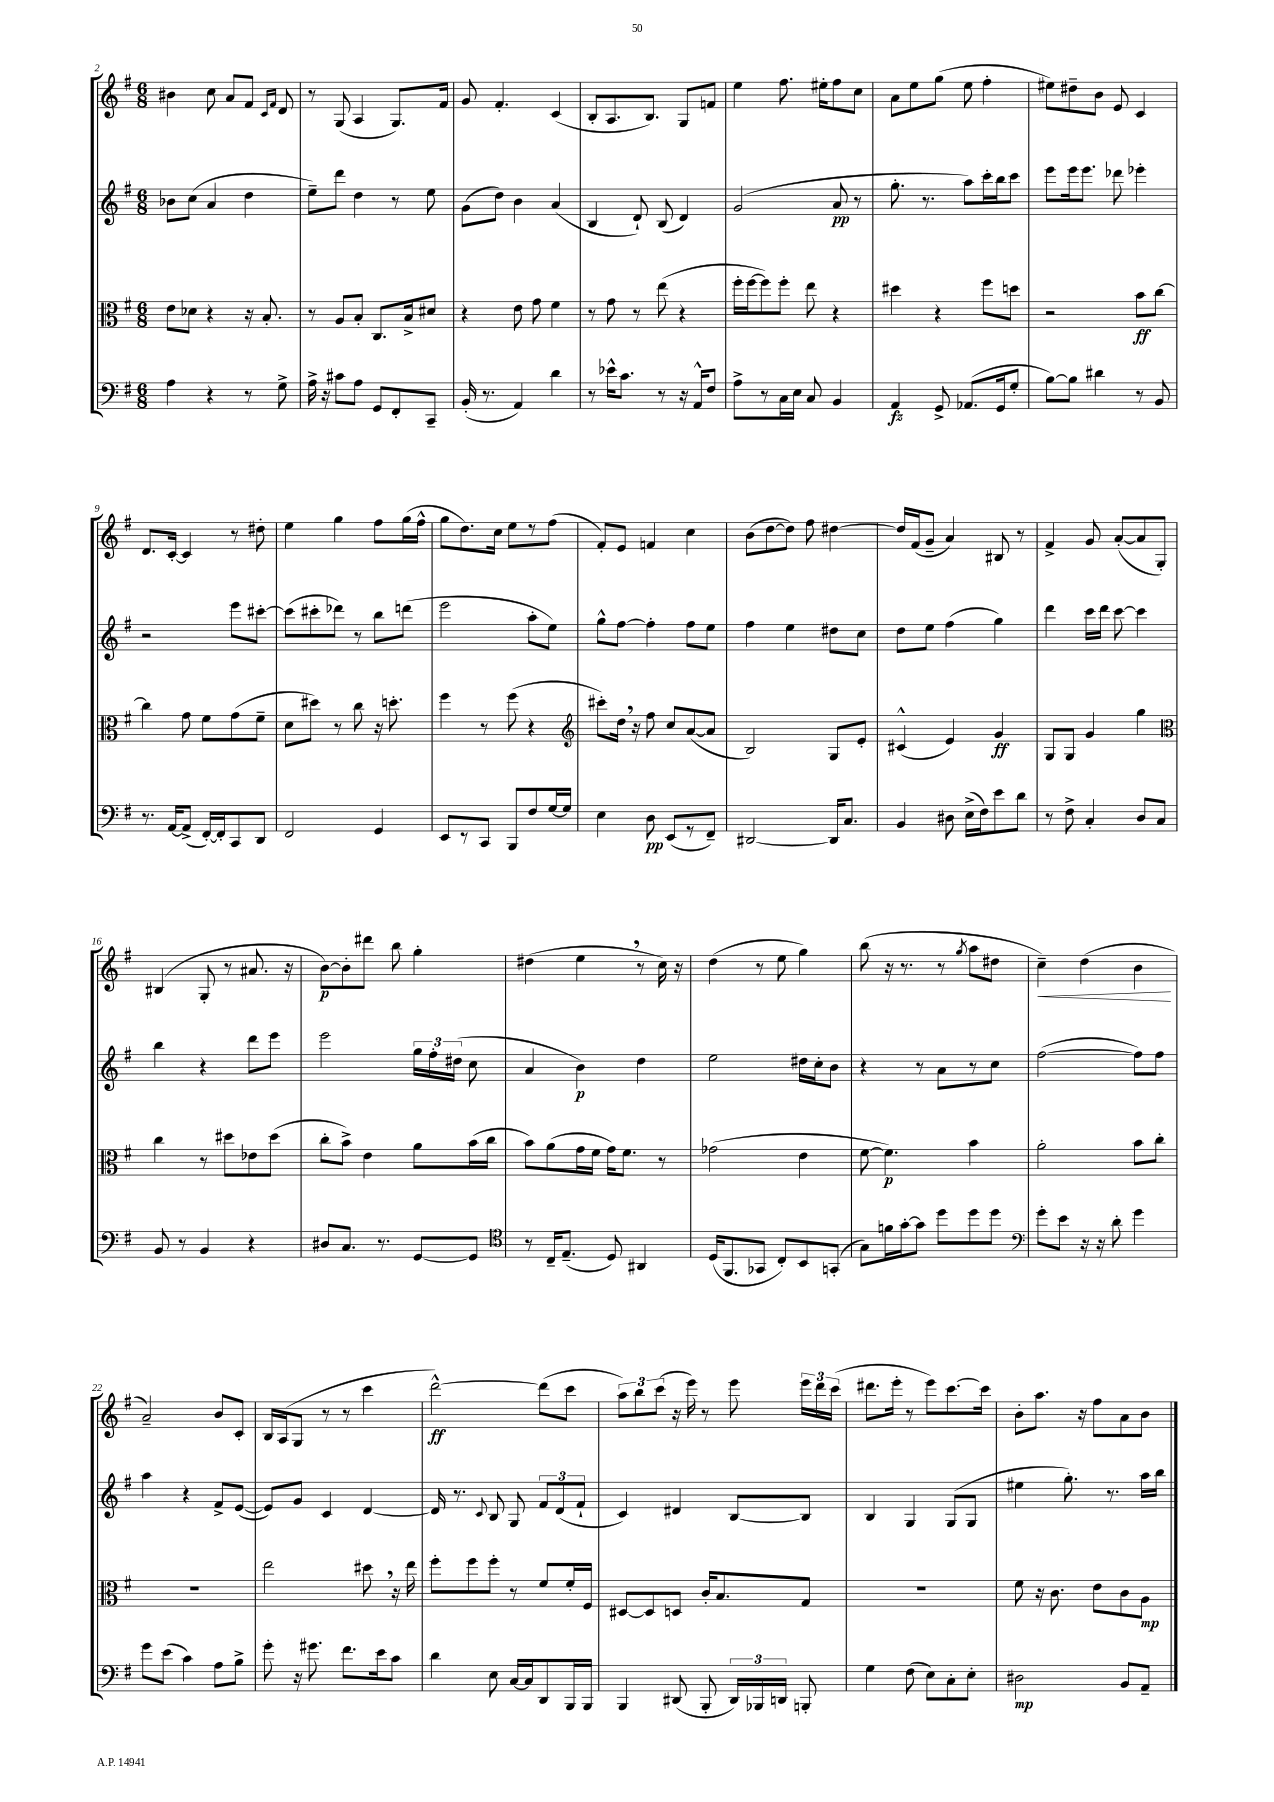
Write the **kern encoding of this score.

**kern	**dynam	**kern	**dynam	**kern	**dynam	**kern	**dynam
*part4	*part4	*part3	*part3	*part2	*part2	*part1	*part1
*staff4	*staff4	*staff3	*staff3	*staff2	*staff2	*staff1	*staff1
*clefF4	*	*clefC3	*	*clefG2	*	*clefG2	*
*k[f#]	*	*k[f#]	*	*k[f#]	*	*k[f#]	*
*M6/8	*	*M6/8	*	*M6/8	*	*M6/8	*
=2	=2	=2	=2	=2	=2	=2	=2
4A\	.	8e\L	.	8b-X\L	.	4b#X\	.
.	.	8d-X\J	.	(8cc\J	.	.	.
4r	.	4r	.	4a/	.	8cc\	.
.	.	.	.	.	.	8a/L	.
8r	.	16r	.	4dd\	.	8f#/J	.
.	.	8.B'/	.	.	.	.	.
.	.	.	.	.	.	16qqc/LL	.
.	.	.	.	.	.	16qqf#/JJ	.
8G^\	.	.	.	.	.	8d/	.
=3	=3	=3	=3	=3	=3	=3	=3
16A^\	.	8r	.	8ee~\L)	.	8r	.
16r	.	.	.	.	.	.	.
8c#X\L	.	8A/L	.	8ddd\J	.	(8G/	.
8A\J	.	8B'/J	.	4dd\	.	4A/	.
8GG/L	.	8.C/L	.	.	.	.	.
8FF#'/	.	.	.	8r	.	8.G/L)	.
.	.	16B^/k	.	.	.	.	.
8CC~/J	.	8d#X/J	.	8ee\	.	.	.
.	.	.	.	.	.	16f#/Jk	.
=4	=4	=4	=4	=4	=4	=4	=4
(16BB'/	.	4r	.	(8g\L	.	8g/	.
8.r	.	.	.	.	.	.	.
.	.	.	.	8dd\J)	.	4.f#'/	.
4AA/)	.	8e\	.	4b\	.	.	.
.	.	8g\	.	.	.	.	.
4d\	.	4f#\	.	(4a/	.	(4c/	.
=5	=5	=5	=5	=5	=5	=5	=5
8r	.	8r	.	4B/	.	8B'/L	.
16e-X^^\KL	.	8g\	.	.	.	8.A/	.
8.c\J	.	.	.	.	.	.	.
.	.	8r	.	8d`/)	.	.	.
.	.	.	.	.	.	8.B/J)	.
8r	.	(8ee\	.	(8B/	.	.	.
16r	.	4r	.	4d/)	.	8G/L	.
16AA^^/KL	.	.	.	.	.	.	.
8F#/J	.	.	.	.	.	8fn/J	.
=6	=6	=6	=6	=6	=6	=6	=6
8A^\L	.	16ff#'\LL	.	(2g/	.	4ee\	.
.	.	[16ff#\J	.	.	.	.	.
8r	.	8ff#\])	.	.	.	.	.
16C\L	.	8ff#'\J	.	.	.	8.ff#\	.
16E\JJ	.	.	.	.	.	.	.
8C/	.	8ee\	.	.	.	.	.
.	.	.	.	.	.	16ee#X'\KL	.
4BB/	.	4r	.	8a/	pp	8ff#\	.
.	.	.	.	8r	.	8cc\J	.
=7	=7	=7	=7	=7	=7	=7	=7
4AA/	fz	4dd#X\	.	8.gg'\	.	8a\L	.
.	.	.	.	.	.	8ee\	.
.	.	.	.	8.r	.	.	.
8GG^/	.	4r	.	.	.	(8gg\J	.
(8.AA-X/L	.	.	.	8aa\L)	.	8ee\	.
.	.	8ff#\L	.	16ccc'\L	.	4ff#'\	.
16GG/k	.	.	.	16bb\J	.	.	.
8G'/J	.	8ddn\J	.	8ccc\J	.	.	.
=8	=8	=8	=8	=8	=8	=8	=8
[8B\L)	.	2r	.	8eee\L	.	8ee#X\L)	.
8B\J]	.	.	.	16eee\k	.	8dd#X~\	.
.	.	.	.	8.eee\J	.	.	.
4d#X\	.	.	.	.	.	8b\J	.
.	.	.	.	8ddd-X\	.	8e/	.
8r	.	8b\L	ff	4eee-X'\	.	4c/	.
8BB/	.	[8cc\J	.	.	.	.	.
!!LO:LB:g=z
=9	=9	=9	=9	=9	=9	=9	=9
8.r	.	4cc\]	.	2r	.	8.d/L	.
[16AA/KL	.	.	.	.	.	[16c'/Jk	.
(8AA^/J]	.	8g\	.	.	.	4c/]	.
[16FF#'/LL)	.	8f#\L	.	.	.	.	.
16FF#'/J]	.	.	.	.	.	.	.
8CC/	.	(8g\	.	8eee\L	.	8r	.
8DD/J	.	8f#~\J	.	[8ccc#X'\J	.	8dd#X'\	.
=10	=10	=10	=10	=10	=10	=10	=10
2FF#/	.	8d\L	.	(8ccc#\L]	.	4ee\	.
.	.	8dd#X\J)	.	8ccc#X'\	.	.	.
.	.	8r	.	8ddd-X\J)	.	4gg\	.
.	.	8cc\	.	8r	.	.	.
4GG/	.	16r	.	8bb\L	.	8ff#\L	.
.	.	8.ddn'\	.	.	.	.	.
.	.	.	.	(8dddn\J	.	(16gg\L	.
.	.	.	.	.	.	16ff#^^\JJ	.
=11	=11	=11	=11	=11	=11	=11	=11
8EE/L	.	4ff#\	.	2eee\	.	8gg\L	.
8r	.	.	.	.	.	8.dd\)	.
8CC/J	.	8r	.	.	.	.	.
.	.	.	.	.	.	16cc\Jk	.
8BBB/L	.	(8ff#\	.	.	.	8ee\L	.
8F#/	.	4r	.	8aa'\L	.	8r	.
[16G/L	.	.	.	8ee\J)	.	(8ff#\J	.
16G/JJ]	.	.	.	.	.	.	.
=12	=12	=12	=12	=12	=12	=12	=12
*	*	*clefG2	*	*	*	*	*
4E\	.	8ccc#X'\L)	.	8gg^^\L	.	8f#'/L)	.
.	.	16dd,\Jk	.	[8ff#\J	.	8e/J	.
.	.	16r	.	.	.	.	.
8D\	pp	8ff#\	.	4ff#'\]	.	4fn/	.
(8EE/L	.	8cc/L	.	.	.	.	.
8r	.	([8a/	.	8ff#\L	.	4cc\	.
8FF#~/J)	.	8a/J]	.	8ee\J	.	.	.
=13	=13	=13	=13	=13	=13	=13	=13
[2DD#X/	.	2B/)	.	4ff#\	.	(8b\L	.
.	.	.	.	.	.	[8dd\	.
.	.	.	.	4ee\	.	8dd\J])	.
.	.	.	.	.	.	8ff#\	.
16DD#/KL]	.	8G/L	.	8dd#X\L	.	[4dd#X\	.
8.C/J	.	.	.	.	.	.	.
.	.	8e'/J	.	8cc\J	.	.	.
=14	=14	=14	=14	=14	=14	=14	=14
4BB/	.	(4c#X^^/	.	8dd\L	.	16dd#/LL]	.
.	.	.	.	.	.	(16f#/J	.
.	.	.	.	8ee\J	.	8g~/J	.
8D#X\	.	4e/)	.	(4ff#\	.	4a/)	.
(16E^\LL	.	.	.	.	.	.	.
16F#\J)	.	.	.	.	.	.	.
8e\	.	4g/	ff	4gg\)	.	8B#X/	.
8d\J	.	.	.	.	.	8r	.
=15	=15	=15	=15	=15	=15	=15	=15
8r	.	8G/L	.	4ddd\	.	4f#^/	.
8F#^\	.	8G/J	.	.	.	.	.
4C'/	.	4g/	.	16ccc\LL	.	8g/	.
.	.	.	.	16ddd\JJ	.	.	.
.	.	.	.	[8ccc\	.	([8a'/L	.
8D/L	.	4gg\	.	4ccc\]	.	8a/]	.
8C/J	.	.	.	.	.	8G'/J)	.
!!LO:LB:g=z
=16	=16	=16	=16	=16	=16	=16	=16
*	*	*clefC3	*	*	*	*	*
8BB/	.	4cc\	.	4bb\	.	(4B#X/	.
8r	.	.	.	.	.	.	.
4BB/	.	8r	.	4r	.	8G'/	.
.	.	8dd#X\L	.	.	.	8r	.
4r	.	8e-X\	.	8ddd\L	.	8.a#X/	.
.	.	(8dd#\J	.	8eee\J	.	.	.
.	.	.	.	.	.	16r	.
=17	=17	=17	=17	=17	=17	=17	=17
8D#X/L	.	8cc'\L	.	2eee\	.	[8b\L)	p
8.C/J	.	8b^\J)	.	.	.	8b'\]	.
.	.	4e\	.	.	.	8ddd#X\J	.
8.r	.	.	.	.	.	.	.
.	.	.	.	.	.	8bb\	.
[8GG/L	.	8a\L	.	24gg\LL	.	4gg'\	.
.	.	.	.	24ff#'\	.	.	.
.	.	.	.	(24dd#X\JJ	.	.	.
8GG/J]	.	(16b\L	.	8cc\	.	.	.
.	.	16cc\JJ	.	.	.	.	.
=18	=18	=18	=18	=18	=18	=18	=18
*clefC4	*	*	*	*	*	*	*
8r	.	8b\L)	.	4a/	.	(4dd#X\	.
16C~/KL	.	(8a\	.	.	.	.	.
(8.E~/J	.	.	.	.	.	.	.
.	.	16g\L	.	4b\)	p	4ee,\	.
.	.	16f#\JJ	.	.	.	.	.
8D/)	.	16g\KL)	.	.	.	.	.
.	.	8.f#\J	.	.	.	.	.
4AA#X/	.	.	.	4dd\	.	8r	.
.	.	8r	.	.	.	16cc\)	.
.	.	.	.	.	.	16r	.
=19	=19	=19	=19	=19	=19	=19	=19
(16D/KL	.	(2g-X\	.	2ee\	.	(4dd\	.
8.FF#/	.	.	.	.	.	.	.
8GG-X/J	.	.	.	.	.	8r	.
8C'/L)	.	.	.	.	.	8ee\	.
8BB/	.	4e\	.	16dd#X\LL	.	4gg\)	.
.	.	.	.	16cc'\J	.	.	.
(8GGn'/J	.	.	.	8b\J	.	.	.
=20	=20	=20	=20	=20	=20	=20	=20
8G\L)	.	[8f#\	.	4r	.	(8bb\	.
16fn\L	.	4.f#\])	p	.	.	16r	.
[16g'\J	.	.	.	.	.	8.r	.
8g\J]	.	.	.	8r	.	.	.
8dd\L	.	.	.	8a\L	.	8r	.
.	.	.	.	.	.	8qgg/	.
8dd\	.	4b\	.	8r	.	8aa\L	.
8dd\J	.	.	.	8cc\J	.	8dd#X\J	.
=21	=21	=21	=21	=21	=21	=21	=21
*clefF4	*	*	*	*	*	*	*
!	!	!	!	!	!	!	!LO:HP:b
8g'\L	.	2a'\	.	([2ff#\	.	4cc~\)	<
8e\J	.	.	.	.	.	.	.
16r	.	.	.	.	.	(4dd\	.
16r	.	.	.	.	.	.	.
8d'\	.	.	.	.	.	.	.
4g\	.	8b\L	.	8ff#\L])	.	4b\	.
.	.	8cc'\J	.	8ff#\J	.	.	.
.	.	.	.	.	.	.	[
!!LO:LB:g=z
=22	=22	=22	=22	=22	=22	=22	=22
8g\L	.	2.r	.	4aa\	.	2a~/)	.
(8e\J	.	.	.	.	.	.	.
4c\)	.	.	.	4r	.	.	.
8A\L	.	.	.	8f#^/L	.	8b/L	.
8B^\J	.	.	.	([8e/J	.	8c'/J	.
=23	=23	=23	=23	=23	=23	=23	=23
8g'\	.	2ee\	.	8e/L])	.	16B/LL	.
.	.	.	.	.	.	(16A/J	.
16r	.	.	.	8g/J	.	8G/J	.
8.g#X\	.	.	.	.	.	.	.
.	.	.	.	4c/	.	8r	.
8.f#\L	.	.	.	.	.	8r	.
.	.	8dd#X,\	.	[4d/	.	4ccc\	.
16e\k	.	.	.	.	.	.	.
8c\J	.	16r	.	.	.	.	.
.	.	16ee\	.	.	.	.	.
=24	=24	=24	=24	=24	=24	=24	=24
4d\	.	8ff#'\L	.	16d/]	.	[2ddd^^\)	ff
.	.	.	.	8.r	.	.	.
.	.	8ff#\	.	.	.	.	.
.	.	.	.	8qqc/	.	.	.
8E\	.	8ff#'\J	.	8B/	.	.	.
[16C/LL	.	8r	.	8G/	.	.	.
16C/J]	.	.	.	.	.	.	.
8DD/	.	8f#/L	.	12f#/L	.	(8ddd\L]	.
.	.	.	.	(12d/	.	.	.
16BBB/L	.	16f#'/L	.	.	.	8ccc\J	.
.	.	.	.	12f#`/J	.	.	.
16BBB/JJ	.	16F#/JJ	.	.	.	.	.
=25	=25	=25	=25	=25	=25	=25	=25
4BBB/	.	[8D#X/L	.	4c/)	.	12aa\L)	.
.	.	.	.	.	.	12bb\	.
.	.	8D#/]	.	.	.	.	.
.	.	.	.	.	.	(12ccc\J	.
(8DD#X/	.	8Dn/J	.	4d#X/	.	16r	.
.	.	.	.	.	.	16eee\)	.
8BBB'/	.	16c'/KL	.	.	.	8r	.
.	.	8.B/	.	.	.	.	.
24DD#/LL)	.	.	.	[8B/L	.	8eee\	.
24BBB-X/	.	.	.	.	.	.	.
24DDn/JJ	.	.	.	.	.	.	.
8BBBn'/	.	8G/J	.	8B/J]	.	24eee\LL	.
.	.	.	.	.	.	24ddd\	.
.	.	.	.	.	.	(24ccc\JJ	.
=26	=26	=26	=26	=26	=26	=26	=26
4G\	.	2.r	.	4B/	.	8.ddd#X\L	.
.	.	.	.	.	.	16eee'\Jk	.
(8F#\	.	.	.	4G/	.	8r	.
8E\L)	.	.	.	.	.	8eee\L)	.
8C'\	.	.	.	(8G/L	.	[8.ccc\	.
8E'\J	.	.	.	8G/J	.	.	.
.	.	.	.	.	.	16ccc\Jk]	.
=27	=27	=27	=27	=27	=27	=27	=27
2D#X\	mp	8f#\	.	4ee#X\	.	8b'\L	.
.	.	16r	.	.	.	8.aa\J	.
.	.	8.c\	.	.	.	.	.
.	.	.	.	8.gg'\)	.	.	.
.	.	.	.	.	.	16r	.
.	.	8e\L	.	.	.	8ff#\L	.
.	.	.	.	8.r	.	.	.
8BB/L	.	8c\	.	.	.	8a\	.
8AA~/J	.	8A\J	mp	16aa\LL	.	8b\J	.
.	.	.	.	16bb\JJ	.	.	.
==	==	==	==	==	==	==	==
*-	*-	*-	*-	*-	*-	*-	*-
